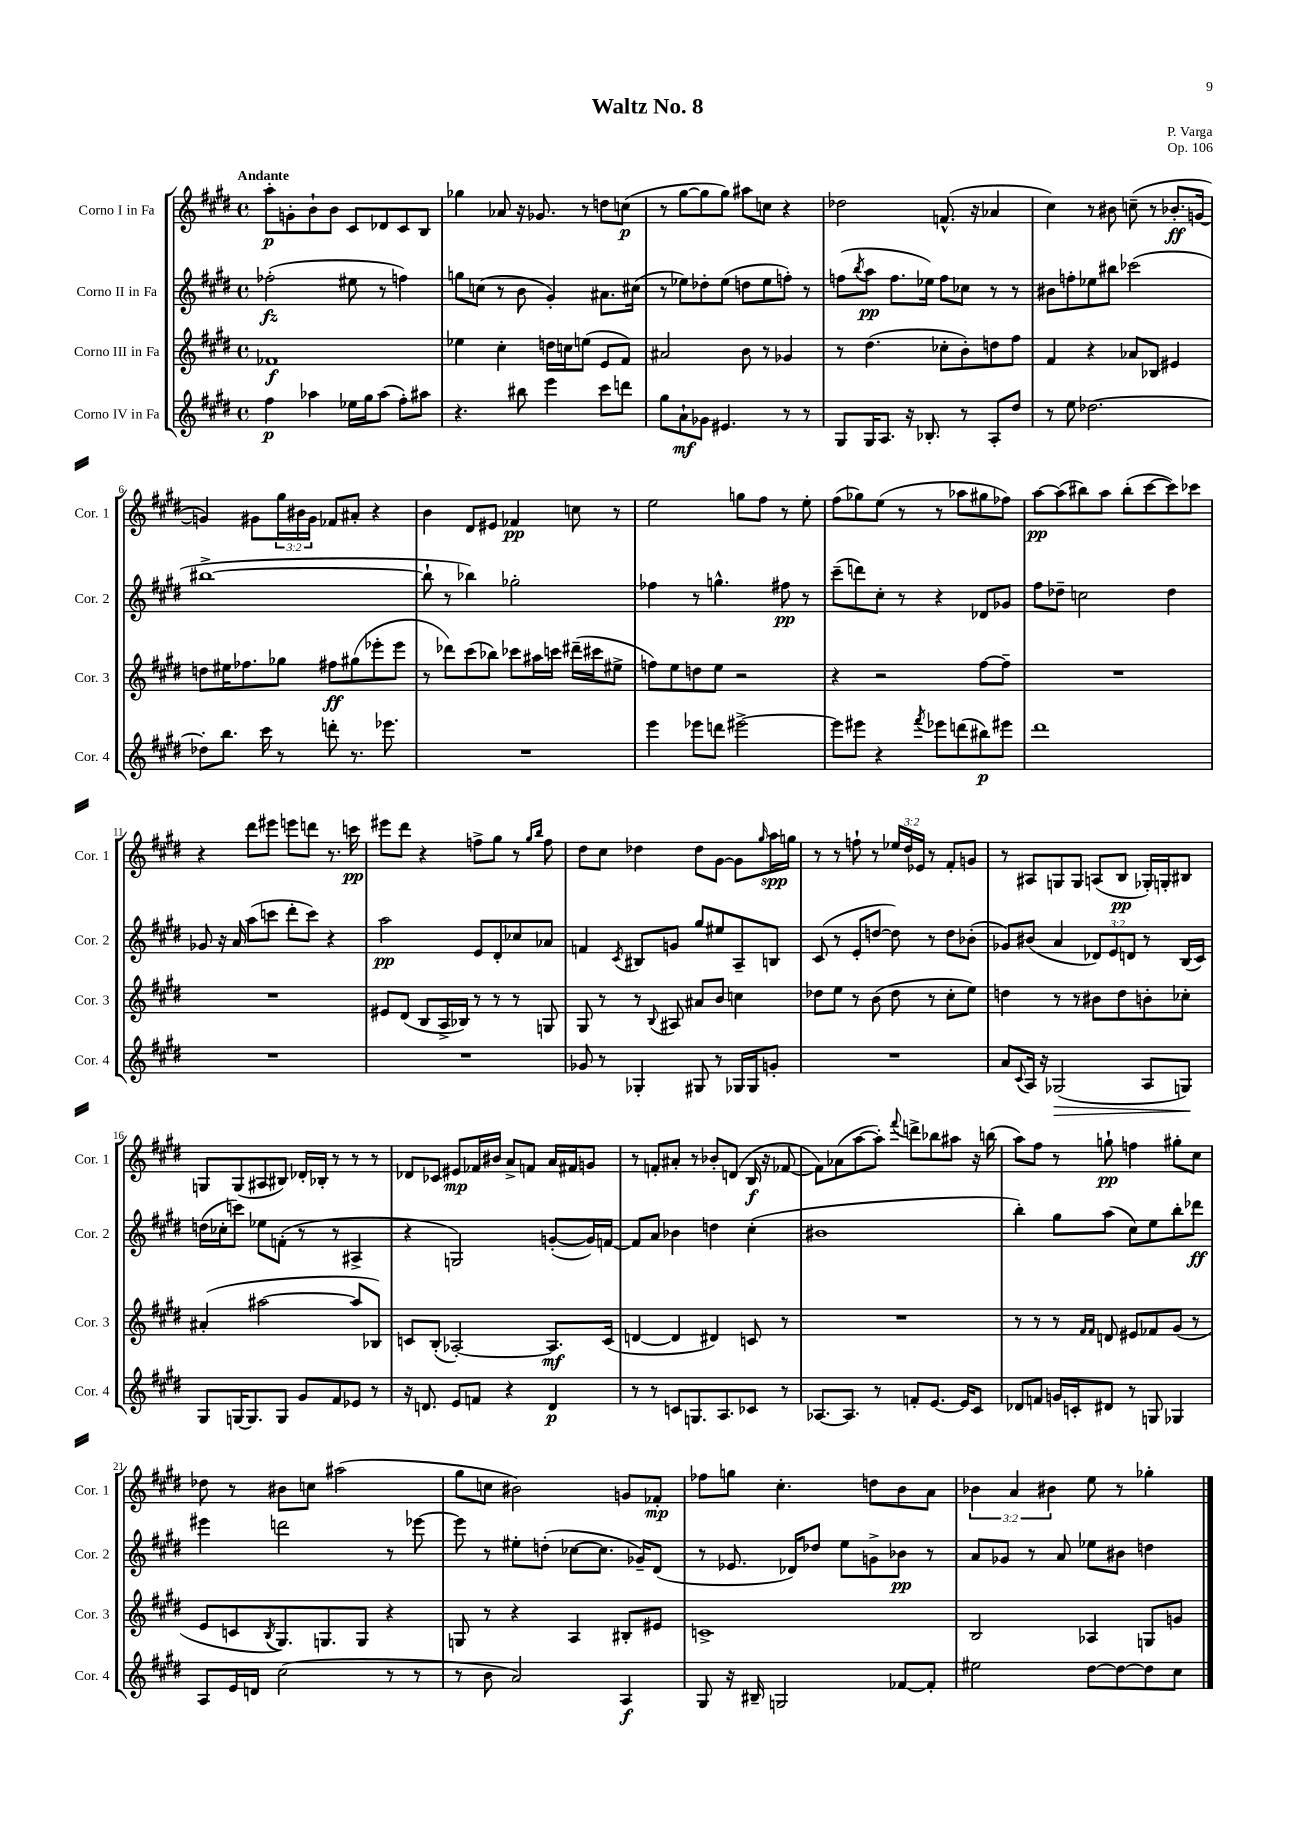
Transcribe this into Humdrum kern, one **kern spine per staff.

**kern	**dynam	**kern	**dynam	**kern	**dynam	**kern	**dynam
*part4	*part4	*part3	*part3	*part2	*part2	*part1	*part1
*staff4	*staff4	*staff3	*staff3	*staff2	*staff2	*staff1	*staff1
*I"Corno IV in Fa	*	*I"Corno III in Fa	*	*I"Corno II in Fa	*	*I"Corno I in Fa	*
*I'Cor. 4	*	*I'Cor. 3	*	*I'Cor. 2	*	*I'Cor. 1	*
*clefG2	*	*clefG2	*	*clefG2	*	*clefG2	*
*k[f#c#g#d#]	*	*k[f#c#g#d#]	*	*k[f#c#g#d#]	*	*k[f#c#g#d#]	*
*M4/4	*	*M4/4	*	*M4/4	*	*M4/4	*
*met(c)	*	*met(c)	*	*met(c)	*	*met(c)	*
=1	=1	=1	=1	=1	=1	=1	=1
!	!	!	!	!	!	!LO:TX:a:B:t=Andante	!
4ff#\	p	1f-X	f	(2ff-X'\	fz	8aa'\L	p
.	.	.	.	.	.	8gn'\	.
4aa-X\	.	.	.	.	.	8b`\	.
.	.	.	.	.	.	8b\J	.
16ee-X\LL	.	.	.	8ee#X\	.	8c#/L	.
16gg#\J	.	.	.	.	.	.	.
(8aa-\J	.	.	.	8r	.	8d-X/	.
8ff#'\L)	.	.	.	4ffn\)	.	8c#/	.
8aa#X\J	.	.	.	.	.	8B/J	.
=2	=2	=2	=2	=2	=2	=2	=2
4.r	.	4ee-X\	.	8ggn\L	.	4gg-X\	.
.	.	.	.	(8ccn\J	.	.	.
.	.	4cc#'\	.	8r	.	8a-X/	.
8bb#X\	.	.	.	8b\	.	16r	.
.	.	.	.	.	.	8.g-X/	.
4eee\	.	16ddn\LL	.	4g#'/)	.	.	.
.	.	16ccn\J	.	.	.	.	.
.	.	(8een\J	.	.	.	8r	.
8ccc#\L	.	8e/L	.	8.a#X\L	.	8ddn\L	.
8dddn\J	.	8f#/J)	.	.	.	(8ccn\J	p
.	.	.	.	(16cc#X\Jk	.	.	.
=3	=3	=3	=3	=3	=3	=3	=3
8gg#\L	.	2a#X/	.	8r	.	8r	.
8a`\	mf	.	.	8ee-X\L)	.	[8gg#\L	.
8g-X\J	.	.	.	8dd-X'\	.	8gg#\]	.
4.e#X/	.	.	.	(8ee-\J	.	8gg#\J)	.
.	.	8b\	.	8ddn\L	.	8aa#X\L	.
.	.	8r	.	8ee-\	.	8ccn\J	.
8r	.	4g-X/	.	8ffn'\J)	.	4r	.
8r	.	.	.	8r	.	.	.
=4	=4	=4	=4	=4	=4	=4	=4
8G#/L	.	8r	.	(8ffn\L	.	2dd-X\	.
.	.	.	.	8qbb/	.	.	.
16G#/K	.	(4.dd#\	.	8aa\J	pp	.	.
8.A/J	.	.	.	.	.	.	.
.	.	.	.	8.ff\L	.	.	.
16r	.	.	.	.	.	.	.
8.B-X'/	.	.	.	16ee-X\Jk)	.	.	.
.	.	8cc-X'\L	.	8ff\L	.	(8.fn^^/	.
8r	.	8b'\)	.	8cc-X\J	.	.	.
.	.	.	.	.	.	16r	.
8A'/L	.	8ddn\	.	8r	.	4a-X/	.
8dd#/J	.	8ff#\J	.	8r	.	.	.
=5	=5	=5	=5	=5	=5	=5	=5
8r	.	4f#/	.	8b#X\L	.	4cc#\)	.
8ee\	.	.	.	8ffn'\	.	.	.
[2.dd-X\	.	4r	.	8ee-X\	.	8r	.
.	.	.	.	8bb#X\J	.	8b#X\	.
.	.	8a-X/L	.	(2ccc-X\	.	(8ccn~\	.
.	.	8B-X/J	.	.	.	8r	.
.	.	4e#X/	.	.	.	8.b-X'/L	ff
.	.	.	.	.	.	[16gn/Jk	.
!!LO:LB:g=z
=6	=6	=6	=6	=6	=6	=6	=6
8dd-X'\L]	.	8ddn\L	.	[1bb#X^	.	4gn/])	.
8.bb\J	.	16ee#X\K	.	.	.	.	.
.	.	8.ff-X\	.	.	.	.	.
.	.	.	.	.	.	8g#X\L	.
16ccc#\	.	.	.	.	.	.	.
8r	.	8gg-X\J	.	.	.	24gg#\L	.
.	.	.	.	.	.	24b#X\	.
.	.	.	.	.	.	24g#\JJ	.
8dddn'\	.	8ff#X\L	ff	.	.	8f-X/L	.
8.r	.	(8gg#X\	.	.	.	8a#X'/J	.
.	.	8eee-X'\	.	.	.	4r	.
8.eee-X\	.	.	.	.	.	.	.
.	.	8eee-\J	.	.	.	.	.
=7	=7	=7	=7	=7	=7	=7	=7
1r	.	8r	.	8bb#`\]	.	4b\	.
.	.	8ddd-X\L)	.	8r	.	.	.
.	.	(8ccc#\	.	4bb-X\)	.	8d#/L	.
.	.	8bb-X\J)	.	.	.	8e#X/J	.
.	.	8ccc-X\L	.	2gg-X'\	.	4f-X/	pp
.	.	16aa#X\L	.	.	.	.	.
.	.	16cccn\JJ	.	.	.	.	.
.	.	(16ddd#X~\LL	.	.	.	8ccn\	.
.	.	16ccc#X\J	.	.	.	.	.
.	.	8ee#X^\J	.	.	.	8r	.
=8	=8	=8	=8	=8	=8	=8	=8
4eee\	.	8ffn\L)	.	4ff-X\	.	2ee\	.
.	.	8ee\	.	.	.	.	.
8eee-X\L	.	8ddn\	.	8r	.	.	.
8dddn\J	.	8ee\J	.	4.ggn^^\	.	.	.
[2eee#X^\	.	2r	.	.	.	8ggn\L	.
.	.	.	.	.	.	8ff#\J	.
.	.	.	.	8ff#X\	pp	8r	.
.	.	.	.	8r	.	8ee'\	.
=9	=9	=9	=9	=9	=9	=9	=9
8eee#\L]	.	4r	.	(8ccc#~\L	.	(8ff#\L	.
8eee#X\J	.	.	.	8dddn\)	.	8gg-X\)	.
4r	.	2r	.	8cc#'\J	.	(8ee\J	.
.	.	.	.	8r	.	8r	.
8qfff#/	.	.	.	.	.	.	.
8eee-X\L	.	.	.	4r	.	8r	.
(8dddn\	.	.	.	.	.	8aa-X\L	.
8bb#X\)	p	[8ff#\L	.	8d-X/L	.	8gg#X\	.
8eee#X\J	.	8ff#~\J]	.	8g-X/J	.	8ff-X\J)	.
=10	=10	=10	=10	=10	=10	=10	=10
1ddd#	.	1r	.	8ff#\L	.	[8aa\L	pp
.	.	.	.	8dd-X~\J	.	(8aa\]	.
.	.	.	.	2ccn\	.	8bb#X\)	.
.	.	.	.	.	.	8aa\J	.
.	.	.	.	.	.	(8bb#'\L	.
.	.	.	.	.	.	[8ccc#\	.
.	.	.	.	4dd-\	.	8ccc#\])	.
.	.	.	.	.	.	8ccc-X\J	.
!!LO:LB:g=z
=11	=11	=11	=11	=11	=11	=11	=11
1r	.	1r	.	8g-X/	.	4r	.
.	.	.	.	16r	.	.	.
.	.	.	.	16a/	.	.	.
.	.	.	.	(8aa\L	.	8ddd#\L	.
.	.	.	.	8cccn\J	.	8eee#X\J	.
.	.	.	.	8ddd#'\L	.	8eeen\L	.
.	.	.	.	8ccc\J)	.	8dddn\J	.
.	.	.	.	4r	.	8.r	.
.	.	.	.	.	.	16cccn\	pp
=12	=12	=12	=12	=12	=12	=12	=12
1r	.	8e#X/L	.	2aa\	pp	8eee#X\L	.
.	.	(8d#/J	.	.	.	8ddd#\J	.
.	.	8B/L	.	.	.	4r	.
.	.	16A^/L	.	.	.	.	.
.	.	16B-X/JJ)	.	.	.	.	.
.	.	8r	.	8e/L	.	8ffn^\L	.
.	.	8r	.	8d#'/	.	8gg#\J	.
.	.	8r	.	8cc-X/	.	8r	.
.	.	.	.	.	.	16qqgg#/LL	.
.	.	.	.	.	.	16qqbb/JJ	.
.	.	8Gn/	.	8a-X/J	.	8ff\	.
=13	=13	=13	=13	=13	=13	=13	=13
8g-X/	.	8G#/	.	4fn/	.	8dd#\L	.
8r	.	8r	.	.	.	8cc#\J	.
.	.	.	.	8qc#/	.	.	.
4G-X'/	.	8r	.	8B#X/L	.	4dd-X\	.
.	.	8qqB/	.	.	.	.	.
.	.	8A#X/	.	8gn/J	.	.	.
8G#X/	.	8a#X/L	.	8gg#/L	.	8dd-\L	.
8r	.	8b/J	.	8ee#X/	.	[8g#\J	.
16G-X/LL	.	4ccn\	.	8A~/	.	8g#\L]	.
16G-/J	.	.	.	.	.	.	.
.	.	.	.	.	.	16qqgg#/	.
8gn'/J	.	.	.	8Bn/J	.	16aa\L	spp
.	.	.	.	.	.	16ggn\JJ	.
=14	=14	=14	=14	=14	=14	=14	=14
1r	.	8dd-X\L	.	(8c#/	.	8r	.
.	.	8ee\J	.	8r	.	8r	.
.	.	8r	.	8e'/L	.	8ffn`\	.
.	.	(8b\	.	[8ddn/J	.	8r	.
.	.	8dd-\	.	8dd\])	.	24ee-X/LL	.
.	.	.	.	.	.	24dd#/	.
.	.	.	.	.	.	24e-X/JJ	.
.	.	8r	.	8r	.	8r	.
.	.	8cc#'\L	.	8dd\L	.	8f#'/L	.
.	.	8ee\J)	.	(8b-X'\J	.	8gn/J	.
=15	=15	=15	=15	=15	=15	=15	=15
8a/L	.	4ddn\	.	8g-X/L)	.	8r	.
8qqc#/	.	.	.	.	.	.	.
16A/Jk	.	.	.	(8b#X/J	.	8A#X/L	.
16r	.	.	.	.	.	.	.
!	!LO:HP:b	!	!	!	!	!	!
(2G-X/	>	8r	.	4a/	.	8Gn/	.
.	.	8r	.	.	.	8G/J	.
.	.	8b#X\L	.	12d-X/L)	.	(8An/L	.
.	.	.	.	12e/	.	.	.
.	.	8dd\	.	.	.	8B/J	pp
.	.	.	.	12dn/J	.	.	.
8A/L	.	8bn'\	.	8r	.	16G-X'/LL)	.
.	.	.	.	.	.	16Gn'/J	.
8Gn/J)	.	8cc-X'\J	.	(16B/LL	.	8B#X/J	.
.	.	.	.	16c#/JJ)	.	.	.
.	]	.	.	.	.	.	.
!!LO:LB:g=z
=16	=16	=16	=16	=16	=16	=16	=16
8G#/L	.	(4a#X'/	.	(16ddn\LL	.	8Gn/L	.
.	.	.	.	16cc-X'\J	.	.	.
[16Gn/K	.	.	.	8cccn\J)	.	(8G/	.
8.G/]	.	.	.	.	.	.	.
.	.	[2aa#X\	.	8ee-X\L	.	8A#X/	.
8G/J	.	.	.	(8fn'\J	.	8B#X/J)	.
8g#/L	.	.	.	8r	.	16d-X'/LL	.
.	.	.	.	.	.	16B-X'/JJ	.
8f#/	.	.	.	8r	.	8r	.
8e-X/J	.	8aa#/L]	.	4A#X^/	.	8r	.
8r	.	8B-X/J)	.	.	.	8r	.
=17	=17	=17	=17	=17	=17	=17	=17
16r	.	8cn/L	.	4r	.	8d-X/L	.
8.dn/	.	.	.	.	.	.	.
.	.	(8B'/J	.	.	.	8c-X/J	.
8e/L	.	[2A-X'/)	.	2Gn/)	.	8e#X/L	mp
8fn/J	.	.	.	.	.	16f-X/L	.
.	.	.	.	.	.	16b#X/JJ	.
4r	.	.	.	.	.	8a^/L	.
.	.	.	.	.	.	8fn/J	.
4d/	p	8.A-/L]	mf	([8gn'/L	.	16a/LL	.
.	.	.	.	.	.	16f#X/J	.
.	.	.	.	16g/L])	.	8gn/J	.
.	.	(16c/Jk	.	[16fn/JJ	.	.	.
=18	=18	=18	=18	=18	=18	=18	=18
8r	.	[4dn/	.	8f/L]	.	8r	.
8r	.	.	.	8a/J	.	8fn'/L	.
8cn/L	.	4d/]	.	4b-X\	.	8a#X'/J	.
8.Gn/	.	.	.	.	.	8r	.
.	.	4d#X/)	.	4ddn\	.	8b-X'/L	.
8.A/	.	.	.	.	.	.	.
.	.	.	.	.	.	(8dn/J	.
8c-X/J	.	8cn/	.	(4cc#'\	.	16B/	f
.	.	.	.	.	.	16r	.
8r	.	8r	.	.	.	[8f-X/	.
=19	=19	=19	=19	=19	=19	=19	=19
[8.A-X/L	.	1r	.	1b#X	.	8f-\L])	.
.	.	.	.	.	.	(8a-X\	.
8.A-/J]	.	.	.	.	.	.	.
.	.	.	.	.	.	[8aa\	.
8r	.	.	.	.	.	8aa'\J])	.
.	.	.	.	.	.	8qqfff#/	.
8fn'/L	.	.	.	.	.	8dddn^\L	.
[8.e/J	.	.	.	.	.	8bb-X\	.
.	.	.	.	.	.	8aa#X\J	.
16e/KL]	.	.	.	.	.	.	.
8c#/J	.	.	.	.	.	16r	.
.	.	.	.	.	.	(16bbn\	.
=20	=20	=20	=20	=20	=20	=20	=20
8d-X/L	.	8r	.	4bb'\)	.	8aa\L)	.
8fn/J	.	8r	.	.	.	8ff#\J	.
16gn/LL	.	8r	.	8gg#\L	.	8r	.
16cn'/J	.	.	.	.	.	.	.
.	.	16qqf#/LL	.	.	.	.	.
.	.	16qqf#/JJ	.	.	.	.	.
8d#X/J	.	8dn/	.	(8aa\J	.	8ggn`\	pp
8r	.	8e#X/L	.	8cc#\L)	.	4ffn\	.
8Gn/	.	8f-X/	.	8ee\	.	.	.
4G-X/	.	(8g#/J	.	8bb'\	.	8gg#X'\L	.
.	.	8r	.	8ddd-X\J	ff	8cc#\J	.
!!LO:LB:g=z
=21	=21	=21	=21	=21	=21	=21	=21
8A/L	.	8e/L	.	4eee#X\	.	8dd-X\	.
16e/L	.	8cn/	.	.	.	8r	.
16dn/JJ	.	.	.	.	.	.	.
.	.	8qB/	.	.	.	.	.
(2cc#\	.	8.G#/)	.	2dddn\	.	8b#X\L	.
.	.	.	.	.	.	8ccn\J	.
.	.	8.Gn/	.	.	.	.	.
.	.	.	.	.	.	(2aa#X\	.
.	.	8G/J	.	.	.	.	.
8r	.	4r	.	8r	.	.	.
8r	.	.	.	[8eee-X\	.	.	.
=22	=22	=22	=22	=22	=22	=22	=22
8r	.	8Gn/	.	8eee-\]	.	8gg#\L	.
8b\	.	8r	.	8r	.	8ccn\J	.
2a/)	.	4r	.	8ee#X'\L	.	2b#X\)	.
.	.	.	.	(8ddn'\J	.	.	.
.	.	4A/	.	[8cc-X\L	.	.	.
.	.	.	.	8.cc-\J]	.	.	.
4A/	f	8B#X'/L	.	.	.	8gn/L	.
.	.	.	.	16g-X~/KL)	.	.	.
.	.	8e#X/J	.	(8d#/J	.	8f-X'/J	mp
=23	=23	=23	=23	=23	=23	=23	=23
8G#/	.	1cn^	.	8r	.	8ff-X\L	.
16r	.	.	.	8.e-X/	.	8ggn\J	.
16B#X~/	.	.	.	.	.	.	.
2Gn/	.	.	.	.	.	4.cc#'\	.
.	.	.	.	16d-X/KL)	.	.	.
.	.	.	.	8dd-X/J	.	.	.
.	.	.	.	8ee\L	.	.	.
.	.	.	.	8gn^\	.	8ddn\L	.
[8f-X/L	.	.	.	8b-X\J	pp	8b\	.
8f-'/J]	.	.	.	8r	.	8a\J	.
=24	=24	=24	=24	=24	=24	=24	=24
2ee#X\	.	2B/	.	8a/L	.	6b-X\	.
.	.	.	.	8g-X/J	.	.	.
.	.	.	.	.	.	6a/	.
.	.	.	.	8r	.	.	.
.	.	.	.	.	.	6b#X\	.
.	.	.	.	8a/	.	.	.
[8dd#\L	.	4A-X/	.	8ee-X\L	.	8ee\	.
8dd#\_	.	.	.	8b#X\J	.	8r	.
8dd#\]	.	8Gn/L	.	4ddn\	.	4gg-X'\	.
8cc#\J	.	8gn/J	.	.	.	.	.
==	==	==	==	==	==	==	==
*-	*-	*-	*-	*-	*-	*-	*-
